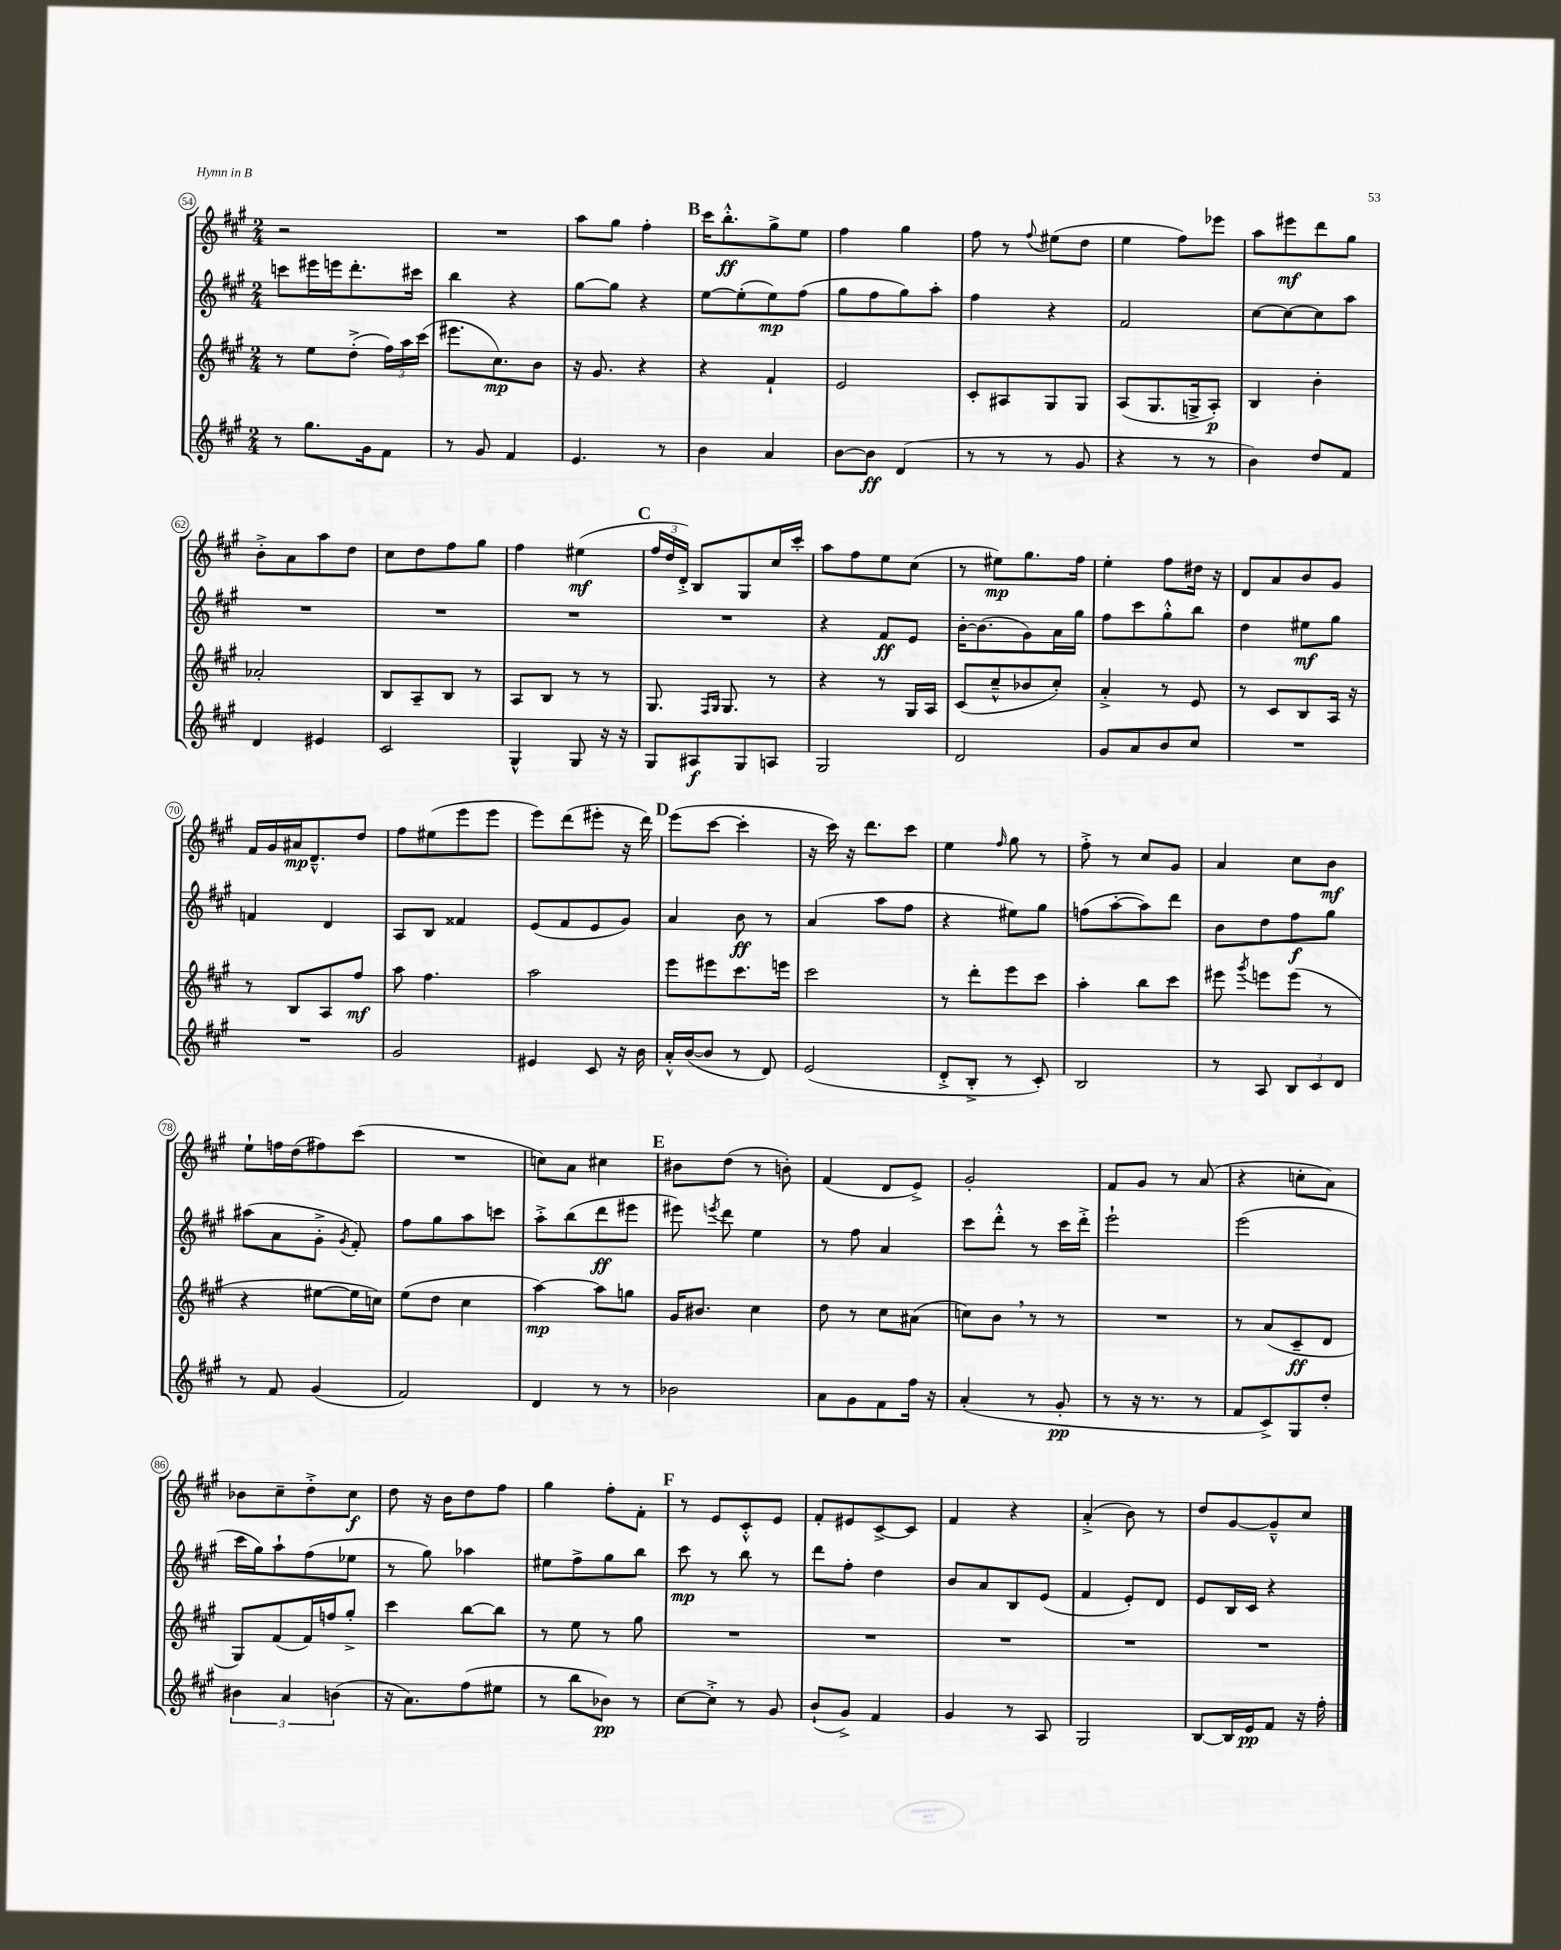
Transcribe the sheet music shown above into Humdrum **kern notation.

**kern	**kern	**kern	**kern
*staff4	*staff3	*staff2	*staff1
*clefG2	*clefG2	*clefG2	*clefG2
*k[f#c#g#]	*k[f#c#g#]	*k[f#c#g#]	*k[f#c#g#]
*M2/4	*M2/4	*M2/4	*M2/4
8r	8r	8ccc	2r
8.gg#	8ee	16eee#	.
.	.	16eee	.
.	(8dd'^	8.ddd'	.
16g#	.	.	.
8f#	24ff#)	.	.
.	24aa	.	.
.	.	16ccc#	.
.	(24ccc#	.	.
=	=	=	=
8r	8.eee#	4bb	2r
8g#	.	.	.
.	8.cc#)	.	.
4f#	.	4r	.
.	8b	.	.
=	=	=	=
4.e	16r	[8gg#	8aa
.	8.g#	.	.
.	.	8gg#]	8gg#
.	4r	4r	4ff#'
8r	.	.	.
=	=	=	=
4b	4r	[8ee	16ccc#
.	.	.	8.bb'^^
.	.	(8ee']	.
4a	4f#`	8ee)	8gg#^
.	.	(8ff#	8ee
=	=	=	=
[8b	2e	8gg#	4ff#
8b]	.	8ff#	.
(4d	.	8gg#)	4gg#
.	.	8aa'	.
=	=	=	=
8r	8c#'	4ff#	8ff#
8r	8A#	.	8r
.	.	.	8qqff#
8r	8G#	4r	(8ee#
8g#	8G#	.	8dd
=	=	=	=
4r	(8A	2f#	4ee
.	8.G#	.	.
8r	.	.	8ff#)
.	16G^	.	.
8r	8A')	.	8eee-
=	=	=	=
4b)	4B	[8cc#	8aa
.	.	8cc#_	8eee#
8dd	4b'	8cc#]	8ddd
8f#	.	8aa	8gg#
=	=	=	=
4d	2a-'	2r	8b'^
.	.	.	8a
4e#	.	.	8aa
.	.	.	8dd
=	=	=	=
2c#	8B	2r	8cc#
.	8A~	.	8dd
.	8B	.	8ff#
.	8r	.	8gg#
=	=	=	=
4G#^^	8A	2r	4ff#
.	8B	.	.
8G#	8r	.	(4ee#
16r	8r	.	.
16r	.	.	.
=	=	=	=
8G#	8.G#	2r	24ff#
.	.	.	24dd
.	.	.	24d'^)
8A#	.	.	8B
.	16qqF#	.	.
.	16qqG#	.	.
.	8.G#	.	.
8G#	.	.	8G#
8A	8r	.	16cc#
.	.	.	16ccc#'
=	=	=	=
2G#	4r	4r	8aa
.	.	.	8ff#
.	8r	8f#	8ee
.	16G#	8e	(8cc#
.	16A	.	.
=	=	=	=
2d	(8c#	[16b'	8r
.	.	(8.b]	.
.	8cc#~^^	.	8ee#)
.	8b-	8g#)	8.gg#
.	8cc#')	16a	.
.	.	16gg#	16ff#
=	=	=	=
8g#	4a'^	8ff#	4ee'
8a	.	8ccc#	.
8b	8r	8gg#'^^	8ff#
8cc#	8e	8bb	16dd#
.	.	.	16r
=	=	=	=
2r	8r	4dd	8d
.	8c#	.	8a
.	8B	8ee#	8b
.	16A	8gg#	8g#
.	16r	.	.
=	=	=	=
2r	8r	4f	16f#
.	.	.	16g#
.	8B	.	16a#
.	.	.	8.d~^^
.	8A	4d	.
.	8ff#	.	8dd
=	=	=	=
2g#	8aa	8A	8ff#
.	4.ff#	8B	(8ee#
.	.	4f##	8eee
.	.	.	8eee
=	=	=	=
4e#	2aa	(8e	8eee)
.	.	8f#	(8ddd
8c#	.	8e	8eee#'
16r	.	8g#)	16r
16b	.	.	16ddd)
=	=	=	=
16a'^^	8eee	4a	(8eee
([16b	.	.	.
8b]	8eee#	.	[8ccc#
8r	8.ccc#	8b	4ccc#']
8d)	.	8r	.
.	16eee	.	.
=	=	=	=
(2e	2ccc#	(4a	16r
.	.	.	16ccc#)
.	.	.	16r
.	.	.	8.ddd
.	.	8aa	.
.	.	8ff#	8ccc#
=	=	=	=
8d'^	8r	4r	4ee
8B'^	8ddd'	.	.
.	.	.	16qqff#
8r	8eee	8ee#)	8gg#
8c#')	8ccc#	8gg#	8r
=	=	=	=
2B	4aa'	(8ff	8ff#'^
.	.	[8aa'	8r
.	8bb	8aa])	8cc#
.	8ccc#	8ddd	8g#
=	=	=	=
8r	8eee#	8b	4a
.	8qggg#	.	.
8A	8eee	8dd	.
12B	(8eee	8ff#	8cc#
12c#	.	.	.
.	8r	8gg#	8b
12d	.	.	.
=	=	=	=
8r	4r	(8aa#	8ee`
8f#	.	8a	16ff
.	.	.	(16dd
(4g#	[8ee#	8g#'^	8ff#)
.	.	8qg#	.
.	16ee#]	8f#')	(8ccc#
.	16cc)	.	.
=	=	=	=
2f#)	(8ee	8ff#	2r
.	8dd	8gg#	.
.	4cc#	8aa	.
.	.	8ccc	.
=	=	=	=
4d	[4aa)	8aa'^	8cc)
.	.	(8bb	8a
8r	8aa]	8ddd	4cc#
8r	8gg	8eee#	.
=	=	=	=
2b-	16g#	8eee#)	8b#
.	8.b#	.	.
.	.	8qeee	.
.	.	8ddd	(8dd
.	4cc#	4ee	8r
.	.	.	8b')
=	=	=	=
8a	8dd	8r	(4f#
8g#	8r	8ff#	.
8f#	8cc#	4a	8d
16ff#	(8a#	.	8e^)
16r	.	.	.
=	=	=	=
(4a'	8cc)	8ccc#	2g#'
.	8b	8ddd'^^	.
8r	8r	8r	.
8g#'	8r	16ccc#	.
.	.	16ddd'^	.
=	=	=	=
8r	2r	2eee`	8f#
16r	.	.	8g#
8.r	.	.	.
.	.	.	8r
8r	.	.	(8a
=	=	=	=
8f#	8r	(2eee	4r
8c#^)	(8a	.	.
8G#	8c#~	.	8cc'
8dd'	8d	.	8a)
=	=	=	=
6b#	8G#)	16ccc#	8b-
.	.	16gg#)	.
.	(8f#	8aa`	8cc#~
6a	.	.	.
.	16f#)	(8ff#	8dd'^
.	16ff	.	.
(6b	.	.	.
.	8gg#'^	8ee-	8cc#
=	=	=	=
16r	4ccc#	8r	8dd
8.a)	.	.	.
.	.	8gg#)	16r
.	.	.	16b
(8ff#	[8bb	4aa-	8dd
8ee#	8bb]	.	8ff#
=	=	=	=
8r	8r	8ee#	4gg#
8bb	8ee	8ff#^	.
8b-)	8r	8gg#	8ff#'
8r	8gg#	8bb	8f#'
=	=	=	=
[8cc#	2r	8ccc#	8r
8cc#'^]	.	8r	8e
8r	.	8bb	8c#'^^
8g#	.	8r	8e
=	=	=	=
(8b`	2r	8ddd	8f#'
8g#^)	.	8ff#'	8e#
4f#	.	4dd	[8c#^
.	.	.	8c#]
=	=	=	=
4g#	2r	8b	4f#
.	.	8a	.
8r	.	8B	4r
8A	.	(8e	.
=	=	=	=
2G#	2r	4f#	(4a'^
.	.	8e')	8b)
.	.	8d	8r
=	=	=	=
[8B	2r	8e	8dd
16B]	.	16B	[8g#
16e	.	16c#	.
8f#	.	4r	8g#~^^]
16r	.	.	8cc#
16ff#'	.	.	.
==	==	==	==
*-	*-	*-	*-
